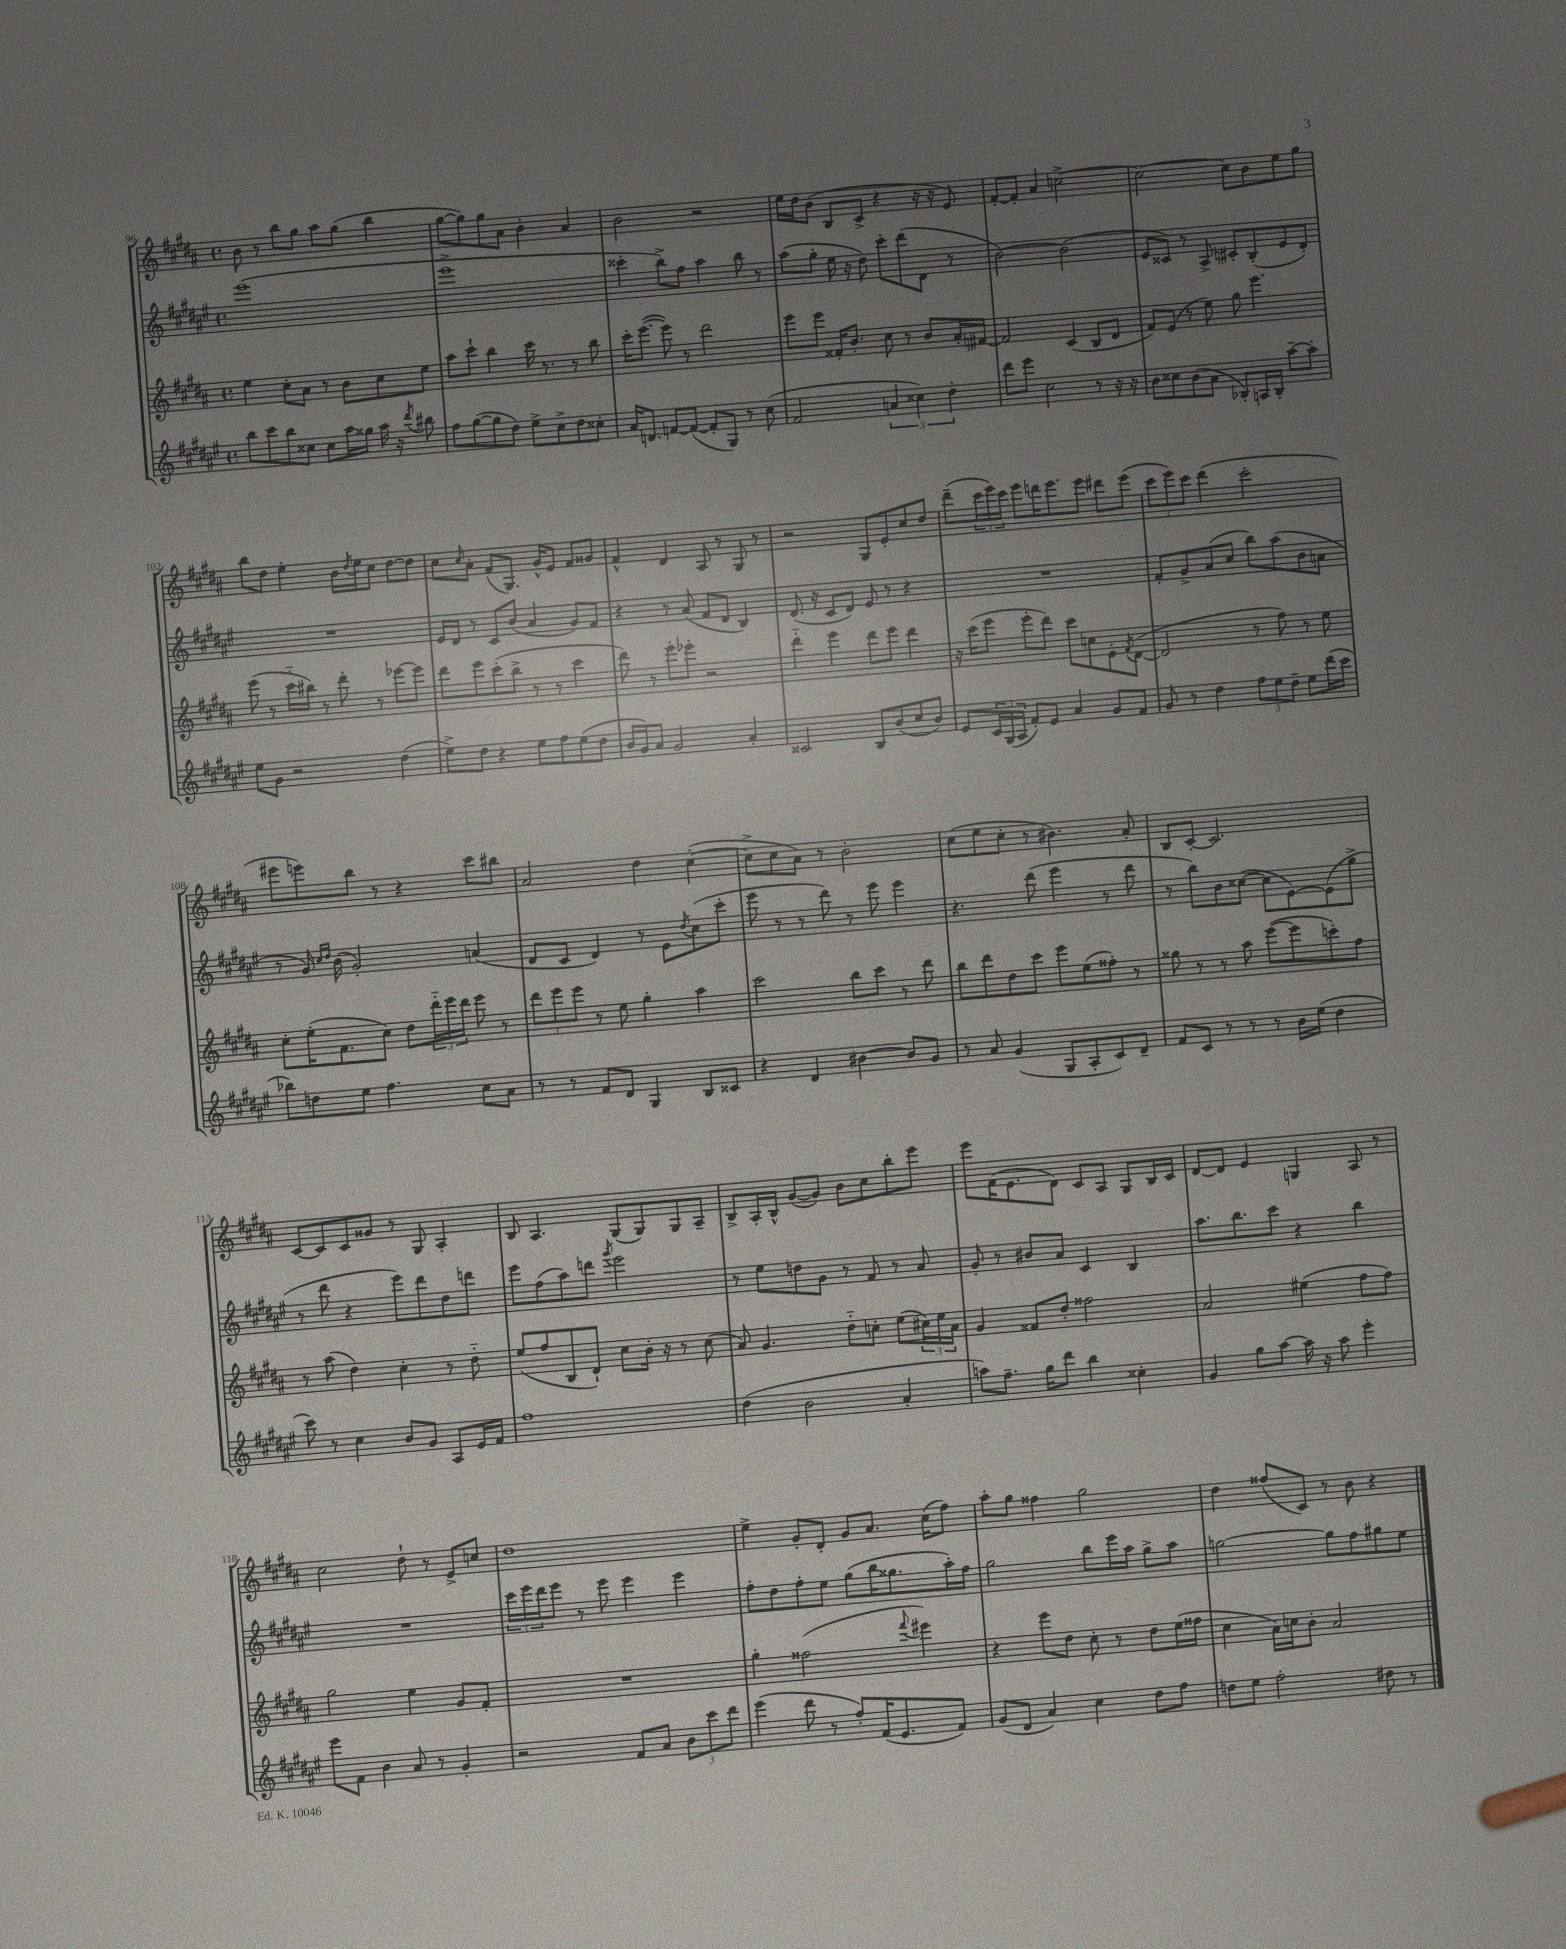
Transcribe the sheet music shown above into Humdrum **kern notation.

**kern	**kern	**kern	**kern
*staff4	*staff3	*staff2	*staff1
*clefG2	*clefG2	*clefG2	*clefG2
*k[f#c#g#d#a#e#]	*k[f#c#g#d#a#]	*k[f#c#g#d#a#e#]	*k[f#c#g#d#a#]
*M4/4	*M4/4	*M4/4	*M4/4
*met(c)	*met(c)	*met(c)	*met(c)
8bb	4ee	(1eee#	8b
8ccc#	.	.	8r
8bb	8cc#'	.	8bb
8cc##	8a#	.	8gg#
8cc##	8r	.	8aa#
16aa#	8b	.	(8gg#
16gg##	.	.	.
16aa#	8cc#	.	4bb
16r	.	.	.
8qddd#	.	.	.
8bb#	8ee	.	.
=	=	=	=
8ff#	8aa#	1eee#^	[8gg#
([8gg#	8ccc#`	.	8gg#])
8gg#]	4bb	.	8gg#
8dd#)	.	.	8a#
8ee#^	16ccc#	.	4b'
.	8.r	.	.
8cc#^	.	.	.
8dd#	8r	.	4a#
8cc##'	8bb	.	.
=	=	=	=
16a#	16ccc#'	4ccc##'	2b
8.d	([8.eee	.	.
[8f	8eee])	8bb^)	.
(8f_	8r	8ff#	.
8f']	2ddd#	4aa#	2r
8G#)	.	.	.
8r	.	8bb	.
(8cc#	.	8r	.
=	=	=	=
2f#	8eee	(8aa#	16ee
.	.	.	16dd#
.	8eee	8gg#'	(8b
.	16f##'	16ee#	8B
.	8.b'	16r	.
.	.	8dd#)	8c#^
6a	8cc#	8ccc#'	4r
.	8r	(8ddd#	.
6cc##)	.	.	.
.	8b	8d#	16r
.	.	.	16r
6dd#'	.	.	.
.	16a#'	8r	8e)
.	[16f#	.	.
=	=	=	=
8ddd#	2f#]	[2b)	[8f#'
8eee#	.	.	8f#']
2cc#	.	.	4a#
.	(4c#	(2b]	[2cc^
8r	8B	.	.
16r	8d#	.	.
16r	.	.	.
=	=	=	=
8b	8f#)	8e#	2cc_
8cc##	(8e	8c##)	.
(8b	8r	8r	.
8a#	8ee)	8A#^	.
8B-')	8gg#	8c#'	8cc]
16A	4.eee	(8B'	8b
16B-'	.	.	.
[8aa#~	.	8e#	8ee
8aa#']	.	8d#')	8gg#
=	=	=	=
8ee#	(8eee	1r	8bb
8g#	8r	.	8dd#
2r	16ccc#'~	.	4ee'
.	16bb#)	.	.
.	8r	.	.
.	8ddd#'	.	16b
.	.	.	8qdd#
.	.	.	16ee
.	8r	.	8cc#
(4dd#	[8eee-	.	[8dd#
.	8eee-]	.	8dd#]
=	=	=	=
8ee#^)	8ddd#	16e#	8cc#
.	.	16d#	.
.	.	.	16qqcc#
8dd#	8eee	8r	8a#'
4r	(8ccc#'	8c#	(8f#
.	8bb^	(8b	8.G#)
8ee#	8r	4a#	.
.	.	.	16g#^^
8ff#	8r	.	8e
(8ee#	4ccc#	8g#)	8f#
8dd#	.	8f#	8g##
=	=	=	=
16b	8ddd#)	4r	4f#^^
16g#)	.	.	.
8a#	8r	.	.
2g#	8eee'	8r	4d#
.	8eee-'	(8a#	.
.	2r	8f#	8A#
.	.	8d#	8r
4a#'	.	4B)	8G#
.	.	.	8r
=	=	=	=
2c##	4ddd#'~	(8.d#	2r
.	.	16r	.
.	4eee	8c#	.
.	.	8d#)	.
8B	8ddd#	8e#	8G#
(8b	8eee	8r	8e'
8cc#	4ddd#	4r	8cc#
8b)	.	.	8dd#
=	=	=	=
8e#	16r	1r	(8ddd#~
.	(16ccc#	.	.
24c#	8eee	.	24ccc#
(24G#	.	.	24eee)
24A#	.	.	24ccc#
8f#')	8eee'	.	8eee
8e#	8ddd#)	.	16ddd
.	.	.	8.eee
4a#	8ccc#	.	.
.	8cc	.	8eee
8g#	8e'	.	8ddd#
.	8qf#	.	.
8f#	([8d#	.	(8eee
=	=	=	=
8g#	2d#]	8f#'	12ccc#
.	.	.	12eee)
8r	.	8g#^	.
.	.	.	12ccc#
4dd#	.	(8a#	(4ddd#
.	.	8cc#	.
12ff#	8r	8bb)	2ccc#'
12ee#	.	.	.
.	8ff#)	(8aa#	.
12dd#~	.	.	.
8ee#	8r	8b	.
(16ddd#	8ee	8a	.
16ccc#	.	.	.
=	=	=	=
8bb-)	8cc#'	8r	8eee#
8dd	(16ee'	16g#)	8eee)
.	.	16qqcc#	.
.	.	16qqdd#	.
.	8.f#	(16b	.
8ee#	.	2g#')	8bb
4.ff#	8cc#)	.	8r
.	8dd#	.	4r
.	24ddd#'~	.	.
.	24eee	.	.
.	24ddd#	.	.
8cc#	8eee	(4a	8ccc#
8a#	8r	.	8bb#
=	=	=	=
8r	12ddd#	8d#	2a#
.	12eee	.	.
8r	.	8c#	.
.	12eee	.	.
8f#	8r	4d#)	.
8d#	8ee	.	.
4G#	4gg#'	8r	4dd#
.	.	8e#	.
.	.	8qdd#	.
8B	4aa#	(8cc#	([4cc#'
8c##	.	8ccc#'	.
=	=	=	=
4r	2ccc#	8eee#	8cc#^]
.	.	8r	8cc#
4d#	.	8r	8a#)
.	.	8ddd#)	8r
[4b#	8bb	8r	2b'
.	8ccc#	8eee#	.
8b#]	8r	4eee#	.
8g#	8ddd#	.	.
=	=	=	=
8r	8bb	4.r	(8cc#
8a#	8ddd#	.	8ee
(4g#	8dd#	.	8cc#'
.	8ccc#	(8ddd#	8r
8G#	8eee	4eee#	4.b#)
8A#'	(8ee	.	.
8c#)	8ff##')	8r	.
8d#~	8r	8ddd#	8a#'
=	=	=	=
8f#	8gg##	8r	8B
8c#	8r	8bb)	[8c#'
8r	8r	8b	2.c#]
8r	8aa#	([8cc##	.
8r	([8eee	8cc##]	.
16b	8eee]	[8e#)	.
(16ee#	.	.	.
4dd#	8ccc')	(8e#]	.
.	8ff#	8gg#^	.
=	=	=	=
8ccc#)	8r	8r	[8c#
8r	(8aa#	8ddd#	8c#]
4cc#	4dd#)	4r	8c#
.	.	.	8g##
8b	4cc#'	8eee#)	8r
8g#	.	8ddd#	8G#
8A#	8r	8dd#	4A#'
16e#	8dd#'~	8ddd	.
16f#	.	.	.
=	=	=	=
1ff#	(8ee	8eee#	8B
.	8ff#	(8ff#	4.A#
.	8B	8aa#)	.
.	8d#`)	8ddd	.
.	.	8qggg#	.
.	8cc#	2eee#	(8G#
.	16b'	.	8G#)
.	16r	.	.
.	8r	.	8G#
.	(8cc#	.	8A#~
=	=	=	=
(4dd#	8a#)	8r	8B^
.	4.g#	8ee#	16A#'
.	.	.	16B^^
2b	.	8dd	([8g#
.	.	8g#	8g#])
.	8dd#'~	8r	8b
.	8cc'	8f#	8cc#
4a#'	(8ee	8r	8bb'
.	24cc#)	8a#	8eee
.	24ee	.	.
.	24a#	.	.
=	=	=	=
8aa)	4g#	8g#'	8eee
8.ff#~	.	8r	(16f#
.	.	.	8.e
.	8f##	8b#	.
16gg#	.	.	.
8ddd#	8dd#'	8a#	8d#)
4bb	2ff##	4c#	8c#
.	.	.	8A#
4cc##'	.	4B	8G#
.	.	.	16B
.	.	.	16c#
=	=	=	=
4g#	2a#	8.aa#	[8d#
.	.	.	8d#]
.	.	8.bb	.
8gg#	.	.	4e
[8aa#	.	8ccc#	.
16aa#]	(4ee#	4r	4G
16r	.	.	.
8aa#	.	.	.
4eee#'	8ff#	4bb	8A#
.	8ff#)	.	8r
=	=	=	=
8eee#	2gg#	1r	2cc#
8f#	.	.	.
4b	.	.	.
8a#	4ee	.	8dd#`
8r	.	.	8r
4g#'	8g#	.	8e^
.	8f#'	.	8cc
=	=	=	=
2r	1r	24ccc#	1dd#
.	.	24eee#	.
.	.	24ddd#	.
.	.	8eee#	.
.	.	8r	.
.	.	8eee#	.
8f#	.	4eee#	.
8a#	.	.	.
12b	.	4eee#	.
12ccc#	.	.	.
12ddd#	.	.	.
=	=	=	=
(4eee#	4gg#'	8ff#'	4ee^
.	.	8dd#	.
8ddd#	(2ff##	8ff#'	8g#'
8r	.	8ee#	8d#'
8ff#')	.	(8gg#	8g#
(16f#	.	16bb	8.a#
8.e#	.	8.gg##	.
.	8qqfff#	.	.
.	4eee#)	.	.
.	.	.	(16cc#
8f#)	.	16aa#')	8ff#)
.	.	16ff#	.
=	=	=	=
(8g#	4r	2gg#	8aa#'
8d#	.	.	8gg#
4a#)	8eee	.	4ff##
.	8dd#	.	.
4cc#	8cc#'	8bb	2gg#
.	8r	16eee#	.
.	.	16aa#	.
8dd#	8dd#	8gg#^	.
8ff#	(16ee	8aa#	.
.	16ff##	.	.
=	=	=	=
8dd	4cc#	[2gg	4dd#
8ee#	.	.	.
2ff#'	16a#)	.	(8ff##
.	16cc	.	.
.	8b'	.	8c#)
.	2a#	8gg]	8r
.	.	8ff#	8b
8dd#	.	8gg#	4r
8r	.	8ee#	.
==	==	==	==
*-	*-	*-	*-
